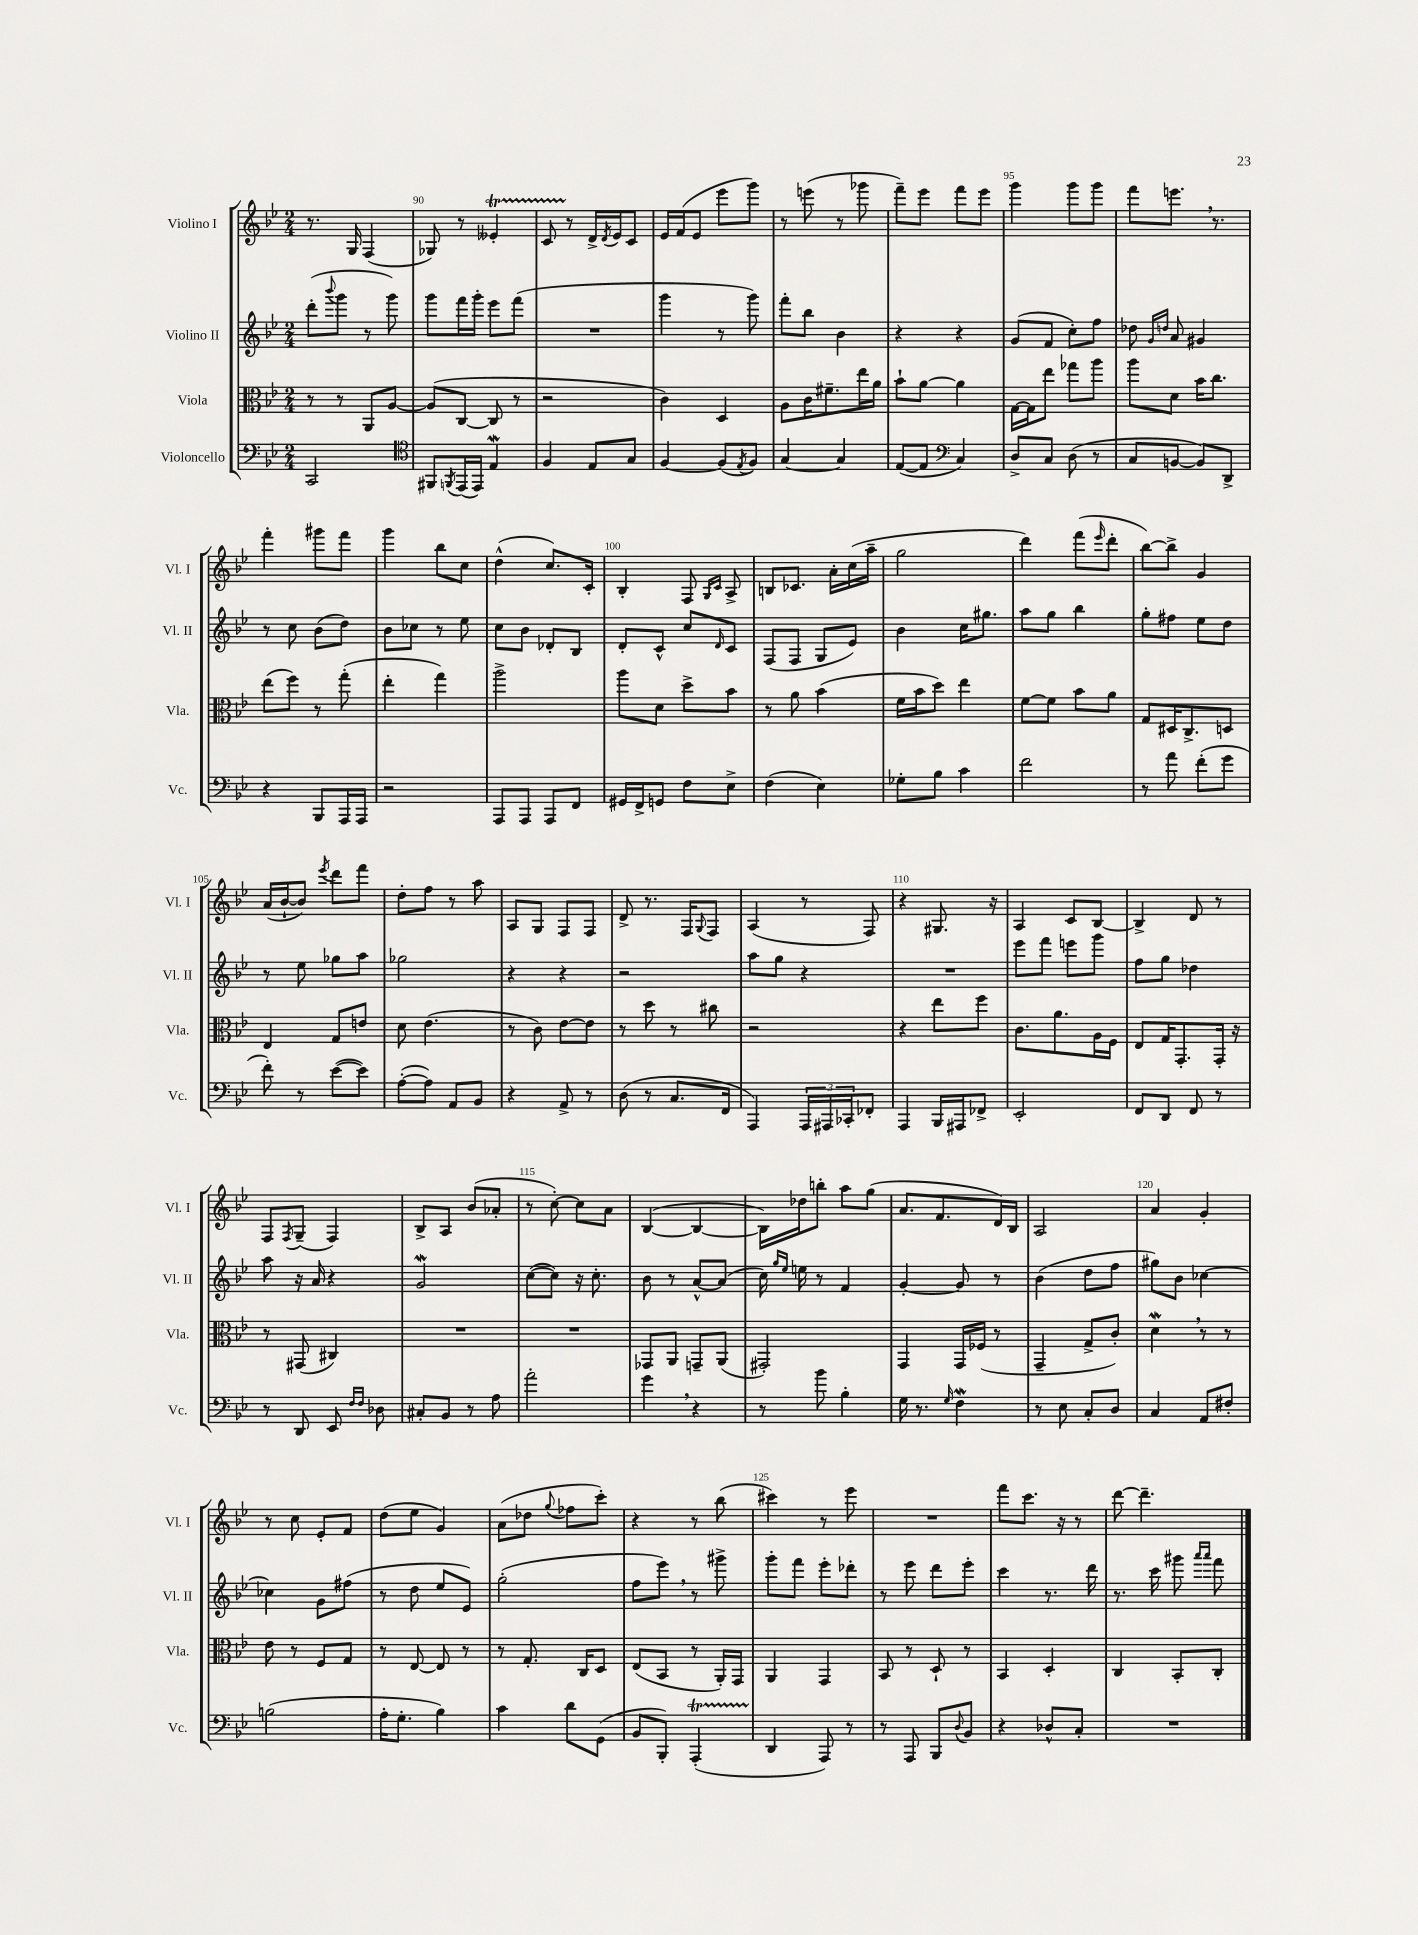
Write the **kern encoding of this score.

**kern	**kern	**kern	**kern
*staff4	*staff3	*staff2	*staff1
*clefF4	*clefC3	*clefG2	*clefG2
*k[b-e-]	*k[b-e-]	*k[b-e-]	*k[b-e-]
*M2/4	*M2/4	*M2/4	*M2/4
2CC	8r	(8ddd'	8.r
.	.	8qqbbb-	.
.	8r	8ggg	.
.	.	.	16G
.	8AA	8r	(4F
.	[8A	8ggg)	.
=	=	=	=
*clefC4	*	*	*
8FF#	(8A]	8ggg	8G-)
8qFF	.	.	.
(16EE-	[8C	16fff	8r
16EE-)	.	16ggg'	.
4E-	8C]	8eee-	4e--'
.	8r	(8fff	.
=	=	=	=
4F	2r	2r	8c
.	.	.	8r
8E-	.	.	16d^
.	.	.	8qd
.	.	.	16e-
8G	.	.	8c
=	=	=	=
[4F	4c)	4ggg	16e-
.	.	.	(16f
.	.	.	8e-
(8F]	4D	8r	8eee-
8qE-	.	.	.
8F)	.	8ggg)	8ggg)
=	=	=	=
[4G	8A	8fff'	8r
.	16c	8bb-	(8eee
.	8.f#~	.	.
4G]	.	4b-	8r
.	16ee-	.	8ggg-
.	16a	.	.
=	=	=	=
([8E-	8b-`	4r	8fff~)
8E-]	[8a	.	8eee-
*clefF4	*	*	*
4C)	4a]	4r	8fff
.	.	.	8eee-
=	=	=	=
8D^	[16G	(8g	4ggg
.	16G]	.	.
8C	8ee-	8f	.
(8D	8gg-	8cc')	8ggg
8r	8aa	8ff	8ggg
=	=	=	=
8C	8aa	8dd-	8fff
.	.	16qqg	.
.	.	16qqdd	.
[8BB	8d	8a	8.eee
8BB])	16b-	4g#	.
.	8.cc	.	8.r
8DD^	.	.	.
=	=	=	=
4r	(8ee-	8r	4fff'
.	8ff)	8cc	.
8BBB-	8r	(8b-	8ggg#
16AAA	(8gg'	8dd)	8fff
16AAA	.	.	.
=	=	=	=
2r	4ee-'	8b-	4ggg
.	.	8cc-	.
.	4gg)	8r	8bb-
.	.	8ee-	8cc
=	=	=	=
8AAA	2aa^	8cc	(4dd^^
8AAA	.	8b-	.
8AAA	.	8d-'	8.cc)
8FF	.	8B-	.
.	.	.	16c'
=	=	=	=
16GG#	8aa	8d'	4B-'
16FF^	.	.	.
8GG	8d	8c^^	.
8F	8dd^	8cc	8F
.	.	.	16qqG
.	.	16qqd	16qqc
8E-^	8b-	8c	8A^
=	=	=	=
(4F	8r	(8F	8B
.	8a	8F	8.c-
4E-)	(4b-	8G	.
.	.	.	16a'
.	.	8e-)	(16cc
.	.	.	16aa~
=	=	=	=
8G-'	16f	4b-	2gg
.	16b-	.	.
8B-	8dd)	.	.
4c	4ee-	16cc	.
.	.	8.gg#	.
=	=	=	=
2f	[8f	8aa	4ddd)
.	8f]	8gg	.
.	8b-	4bb-	(8fff
.	.	.	16qqeee-
.	8a	.	8ddd'
=	=	=	=
8r	8G	8gg'	[8bb-)
8a	16D#	8ff#	8bb-^]
.	8.C^	.	.
(8f'	.	8ee-	4g
8g	8D	8dd	.
=	=	=	=
8f')	4E-	8r	(16a
.	.	.	[16b-`
8r	.	8ee-	8b-])
.	.	.	8qeee-
([8e-	8G	8gg-	8ddd
8e-])	8e	8aa	8fff
=	=	=	=
([8A'	8d	2gg-	8dd'
8A])	(4.e-	.	8ff
8AA	.	.	8r
8BB-	.	.	8aa
=	=	=	=
4r	8r	4r	8A
.	8c)	.	8G
8AA^	[8e-	4r	8F
8r	8e-]	.	8F
=	=	=	=
(8D	8r	2r	8d^
8r	8dd	.	8.r
8.C	8r	.	.
.	.	.	16F
.	.	.	8qqG
.	8cc#	.	8F
16FF	.	.	.
=	=	=	=
4AAA)	2r	8aa	(4A
.	.	8gg	.
24AAA	.	4r	8r
24AAA#	.	.	.
24CC-'	.	.	.
8FF-'	.	.	8F)
=	=	=	=
4AAA	4r	2r	4r
16BBB-	8ee-	.	8.G#
16AAA#	.	.	.
8FF-^	8ff	.	.
.	.	.	16r
=	=	=	=
2EE-'	8.c	8eee-	4A
.	.	8fff	.
.	8.a	.	.
.	.	8eee	8c
.	16A	8ggg	[8B-
.	16F	.	.
=	=	=	=
8FF	8E-	8ff	4B-^]
8DD	16G	8gg	.
.	8.GG'	.	.
8FF	.	4dd-	8d
8r	16GG'	.	8r
.	16r	.	.
=	=	=	=
8r	8r	8aa	8F
.	.	.	8qF
8DD	(8GG#	16r	(8G~
.	.	16a	.
8EE-	4C#)	4r	4F)
16qqF	.	.	.
16qqF	.	.	.
8D-	.	.	.
=	=	=	=
8C#'	2r	2g	8B-^
8BB-	.	.	8A
8r	.	.	(8b-
8A	.	.	8a-'
=	=	=	=
2a'	2r	([8cc	8r
.	.	8cc])	[8cc')
.	.	16r	8cc]
.	.	8.cc'	.
.	.	.	8a
=	=	=	=
4g	8GG-	8b-	([4B-
.	8AA	8r	.
4r	8GG~	[8a^^	4B-_
.	(8AA	(8a]	.
=	=	=	=
8r	2GG#')	16cc)	16B-])
.	.	16qqgg	.
.	.	16qqee-	.
.	.	16ee	16dd-
8b-	.	8r	8bb'
4B-'	.	4f	8aa
.	.	.	(8gg
=	=	=	=
16G	4GG	[4g'	8.a
8.r	.	.	.
.	.	.	8.f
16qqG	.	.	.
4F	16GG	8g]	.
.	(16F-	.	.
.	8r	8r	16d)
.	.	.	16B-
=	=	=	=
8r	4GG~	(4b-	2A
8E-	.	.	.
8C'	8G^	8dd	.
8D	8c')	8ff	.
=	=	=	=
4C	4d	8gg#)	4a
.	.	8b-	.
8AA	8r	[4cc-	4g'
8F#'	8r	.	.
=	=	=	=
(2B	8e-	4cc-]	8r
.	8r	.	8cc
.	8F	8g	8e-'
.	8G	(8ff#	8f
=	=	=	=
16A'	8r	8r	(8dd
8.G'	.	.	.
.	[8E-	8dd	8ee-
4B-)	8E-]	8ee-	4g)
.	8r	8e-)	.
=	=	=	=
4c	8r	(2gg'	(8a
.	8.G'	.	8dd-
.	.	.	8qqgg
8d	.	.	8ff-
.	16C	.	.
(8GG	8D	.	8ccc')
=	=	=	=
8BB-	(8E-	8ff	4r
8BBB-')	8BB-	8eee-)	.
(4AAA'	8r	8r	8r
.	16AA')	8ggg#^	(8bb-
.	16GG	.	.
=	=	=	=
4DD	4AA	8ggg'	4ccc#)
.	.	8fff	.
8AAA)	4GG	8eee-'	8r
8r	.	8ddd-'	8eee-
=	=	=	=
8r	8BB-	8r	2r
8AAA	8r	8eee-	.
8BBB-	8D`	8ddd	.
8qqD	.	.	.
8BB-	8r	8eee-'	.
=	=	=	=
4r	4BB-	4ccc	8fff
.	.	.	8.ccc
8D-^^	4D'	8.r	.
.	.	.	16r
8C'	.	.	8r
.	.	16ddd	.
=	=	=	=
2r	4C	8.r	[8ddd
.	.	.	4.ddd~]
.	.	16ccc	.
.	8BB-'	8ggg#	.
.	.	16qqaaa	.
.	.	16qqaaa	.
.	8C'	8fff	.
==	==	==	==
*-	*-	*-	*-
